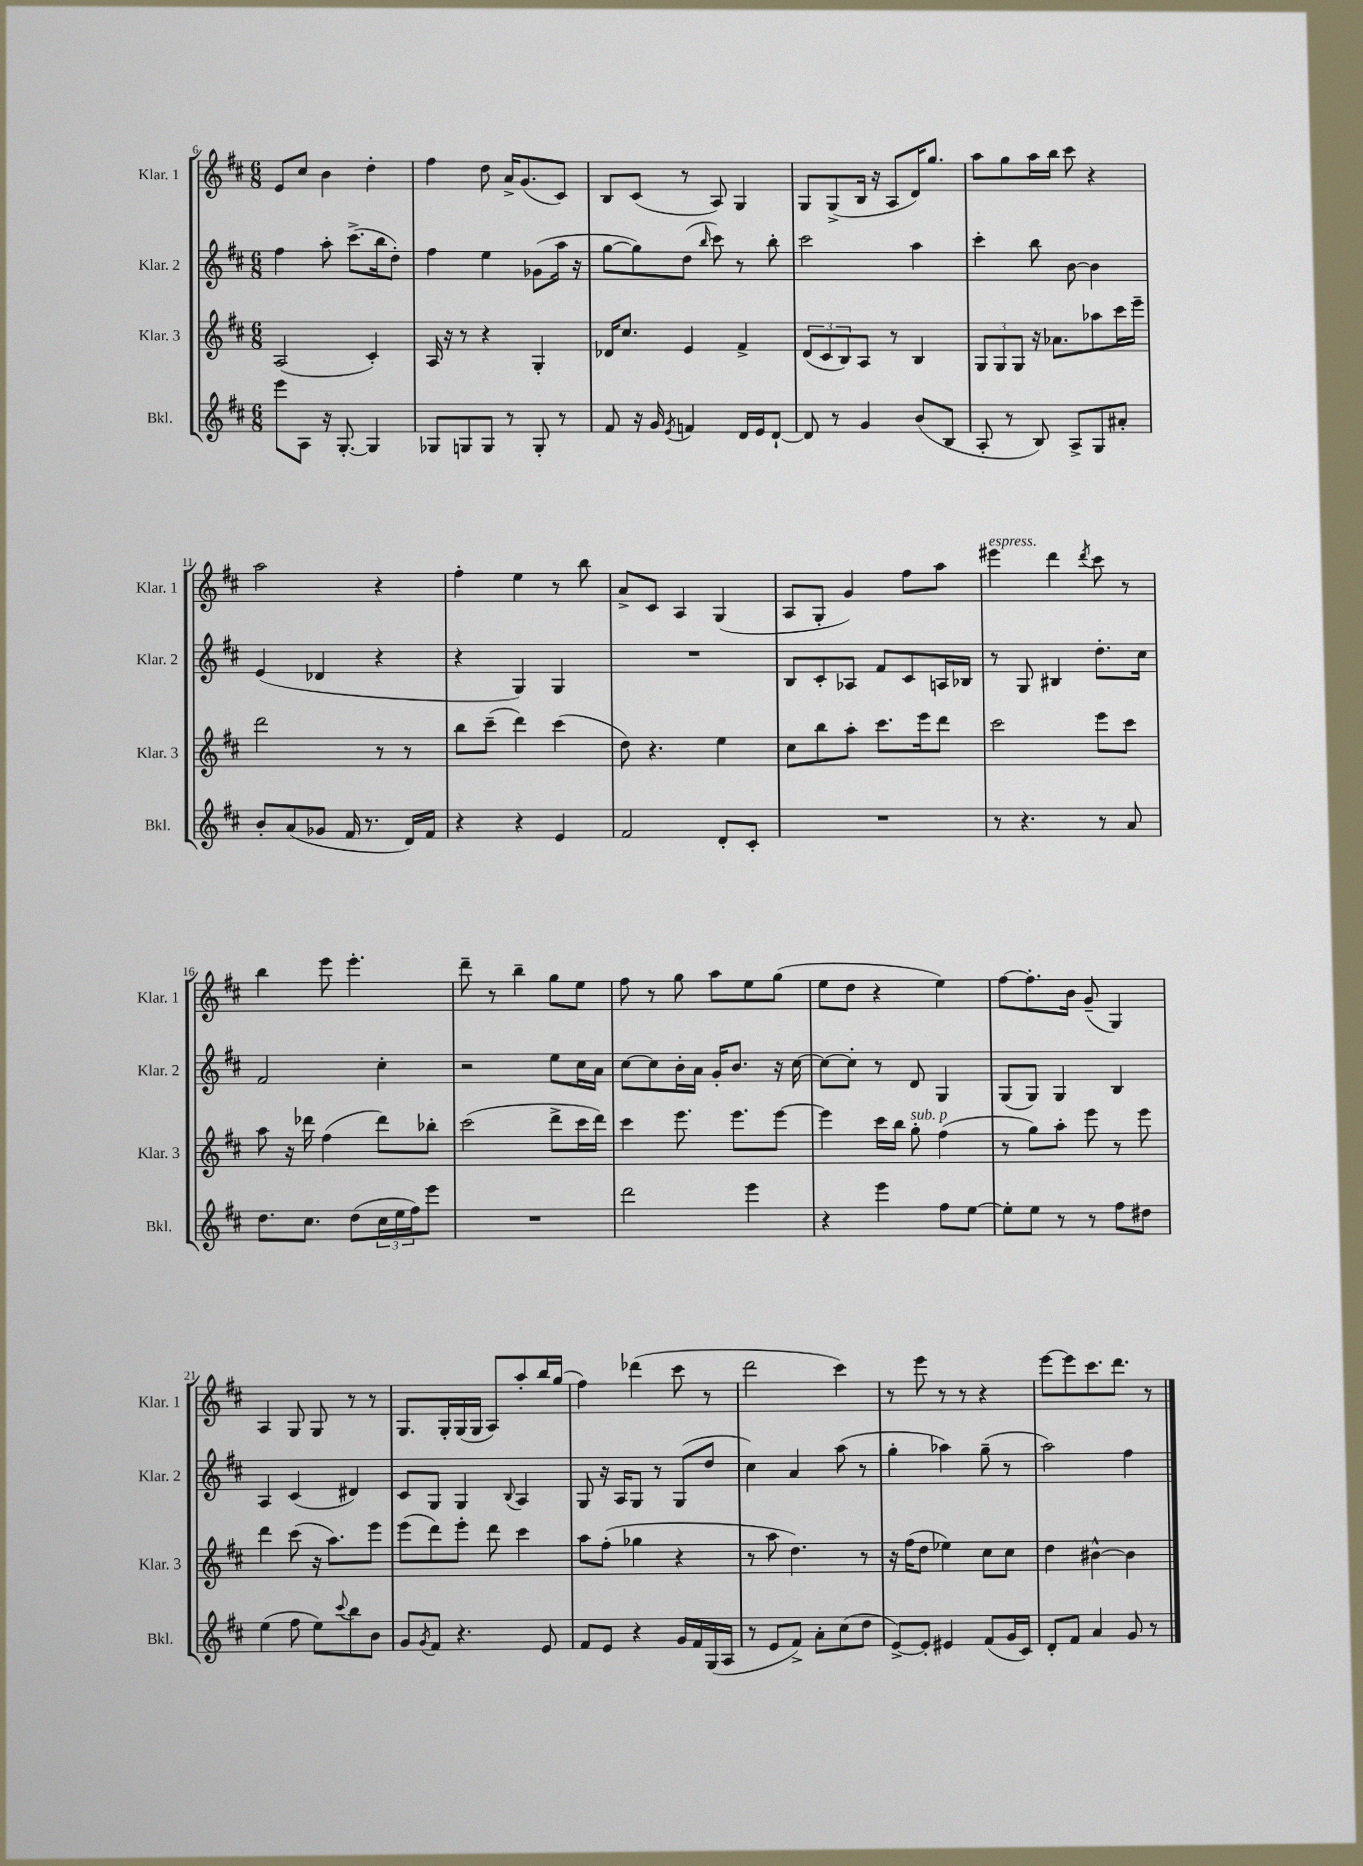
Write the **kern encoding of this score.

**kern	**kern	**kern	**kern
*part4	*part3	*part2	*part1
*staff4	*staff3	*staff2	*staff1
*I"Bkl.	*I"Klar. 3	*I"Klar. 2	*I"Klar. 1
*I'Bkl.	*I'Klar. 3	*I'Klar. 2	*I'Klar. 1
*clefG2	*clefG2	*clefG2	*clefG2
*k[f#c#]	*k[f#c#]	*k[f#c#]	*k[f#c#]
*M6/8	*M6/8	*M6/8	*M6/8
=6	=6	=6	=6
8eee\L	(2A/	4ff#\	8e/L
8A\J	.	.	8cc#/J
16r	.	8aa'\	4b\
[8.G'/	.	.	.
.	.	(8.ccc#^\L	.
4G/]	4c#'/)	.	4dd'\
.	.	16bb\k	.
.	.	8dd'\J)	.
=7	=7	=7	=7
8G-X/L	16A/	4ff#\	4ff#\
.	16r	.	.
8Gn/	8r	.	.
8G/J	4r	4ee\	8dd\
8r	.	.	16a^/KL
.	.	.	(8.g/
8G'/	4G'/	(8g-X\L	.
8r	.	16aa\Jk	8c#/J)
.	.	16r	.
=8	=8	=8	=8
8f#/	16d-X/KL	[8gg\L	8B/L
.	8.cc#/J	.	.
16r	.	8gg\])	(8c#/J
16g/	.	.	.
8qe/	.	.	.
4fn/	4e/	(8dd\J	8r
.	.	16qqbb/	.
.	.	8ccc#\)	8A/)
16d/LL	4f#^/	8r	4G/
16e/J	.	.	.
[8d`/J	.	8bb'\	.
=9	=9	=9	=9
8d/]	(12d/L	2ccc#\	8G/L
.	12c#/	.	.
8r	.	.	(8G^/
.	12B/)	.	.
4g/	8A/J	.	16B/Jk
.	.	.	16r
.	8r	.	8A/L
(8b/L	4B/	4aa\	16d/K)
.	.	.	8.gg/J
8B/J	.	.	.
=10	=10	=10	=10
8A'/	12G/L	4ccc#'\	8aa\L
.	12G/	.	.
8r	.	.	8gg\
.	12G/J	.	.
8B/)	16r	8bb\	16aa\L
.	8.a-X\L	.	16bb\JJ
8A^/L	.	[8b\	8ccc#\
8G/	8aa-X\	4b\]	4r
8a#X'/J	16ccc#\L	.	.
.	16eee~\JJ	.	.
!!LO:LB:g=z
=11	=11	=11	=11
8b'/L	2ddd\	(4e/	2aa\
(8a/	.	.	.
8g-X/J	.	4d-X/	.
16f#/	.	.	.
8.r	.	.	.
.	8r	4r	4r
16d/LL)	8r	.	.
16f#/JJ	.	.	.
=12	=12	=12	=12
4r	8bb\L	4r	4ff#'\
.	(8ccc#~\J	.	.
4r	4ddd\)	4G/)	4ee\
4e/	(4ccc#\	4G/	8r
.	.	.	8bb\
=13	=13	=13	=13
2f#/	8dd\)	2.r	8a^/L
.	4.r	.	8c#/J
.	.	.	4A/
8d'/L	4ee\	.	(4G/
8c#'/J	.	.	.
=14	=14	=14	=14
2.r	8cc#\L	8B/L	8A/L
.	8bb\	8c#'/	8G'/J
.	8aa'\J	8A-X/J	4g/)
.	8.ccc#\L	8f#/L	.
.	.	8c#/	8ff#\L
.	16eee\k	.	.
.	8ddd\J	16An/L	8aa\J
.	.	16B-X/JJ	.
=15	=15	=15	=15
!	!	!	!LO:TX:a:i:t=espress.
8r	2ccc#\	8r	4eee#X\
4.r	.	8G/	.
.	.	4B#X/	4ddd\
.	.	.	8qddd/
8r	8eee\L	8.dd'\L	8ccc#\
8a/	8ccc#\J	.	8r
.	.	16cc#\Jk	.
!!LO:LB:g=z
=16	=16	=16	=16
8.dd\L	8aa\	2f#/	4bb\
.	16r	.	.
8.cc#\J	16ddd-X\	.	.
.	(4ff#\	.	8eee\
(8dd\L	.	.	4.eee'\
24cc#\L	8ddd-\L)	4cc#'\	.
24ee\	.	.	.
24ff#\J)	.	.	.
8eee\J	8bb-X'\J	.	.
=17	=17	=17	=17
2.r	(2ccc#\	2r	8ddd~\
.	.	.	8r
.	.	.	4bb~\
.	8ddd^\L	8ee\L	8gg\L
.	16ccc#\L	16cc#\L	8ee\J
.	16ddd\JJ)	16a\JJ	.
=18	=18	=18	=18
2ddd\	4ccc#\	[8cc#\L	8ff#\
.	.	8cc#\]	8r
.	8.eee\	16b'\L	8gg\
.	.	16a\JJ	.
.	.	16g'/KL	8aa\L
.	8.eee\L	8.b/J	.
4eee\	.	.	8ee\
.	[8eee\J	16r	(8gg\J
.	.	[16cc#\	.
=19	=19	=19	=19
4r	4eee\]	8cc#\L_	8ee\L
.	.	8cc#'\J]	8dd\J
4eee\	16ccc#\LL	8r	4r
.	16bb\JJ	.	.
!	!LO:TX:a:i:t=sub. p	!	!
.	8gg'\	8d/	.
8ff#\L	(4ff#\	4G/	4ee\)
[8ee\J	.	.	.
=20	=20	=20	=20
8ee'\L]	8r	(8G/L	[8ff#\L
8ee\J	8gg\L)	8G/J)	8.ff#'\]
8r	8aa'\J	4G/	.
.	.	.	16b\Jk
8r	8eee\	.	(8g~/
8ff#\L	8r	4B/	4G/)
8dd#X\J	8eee\	.	.
!!LO:LB:g=z
=21	=21	=21	=21
(4ee\	4ddd\	4A/	4A/
8ff#\	(8ccc#\	(4c#/	8G/
8ee\L)	16r	.	8G/
.	8.aa\L)	.	.
8qqccc#/	.	.	.
8bb\	.	4d#X/)	8r
8b\J	8eee\J	.	8r
=22	=22	=22	=22
8g/L	(8eee\L	8c#/L	8.G/L
8qg/	.	.	.
8f#/J	8ddd\)	8G/J	.
.	.	.	16G'/L
4.r	8eee'\J	4G/	(16G/
.	.	.	16G/JJ
.	8ddd\	.	8A/L)
.	.	8qqB/	.
.	4ccc#\	4A/	8aa'/
8e/	.	.	16bb/L
.	.	.	(16gg/JJ
=23	=23	=23	=23
8f#/L	8aa\L	8G/	4ff#\)
8e/J	(8ff#'\J	16r	.
.	.	16A/KL	.
4r	4gg-X\	8G/J	(4ddd-X\
.	.	8r	.
16g/LL	4r	(8G/L	8ccc#\
16f#/	.	.	.
(16G/	.	8dd/J	8r
16A/JJ	.	.	.
=24	=24	=24	=24
8r	8r	4cc#\)	2ddd\
8e/L	8aa\	.	.
8f#^/J)	4.dd\)	4a/	.
8a'\L	.	.	.
(8cc#\	.	(8aa\	4ccc#\)
8dd\J	8r	8r	.
=25	=25	=25	=25
[8e^/L)	16r	4gg'\	8r
.	(16ff#\KL	.	.
8e'/J]	8dd\J	.	8eee\
4e#X/	4ee-X\)	4aa-X\)	8r
.	.	.	8r
(8f#/L	8cc#\L	(8gg~\	4r
16g/L	8cc#\J	8r	.
16c#/JJ)	.	.	.
=26	=26	=26	=26
8d'/L	4dd\	2aa\)	[8eee\L
8f#/J	.	.	8eee\]
4a/	[4b#X^^\	.	8.ccc#\
.	.	.	8.ddd\J
8g/	4b#\]	4ff#\	.
8r	.	.	8r
==	==	==	==
*-	*-	*-	*-
